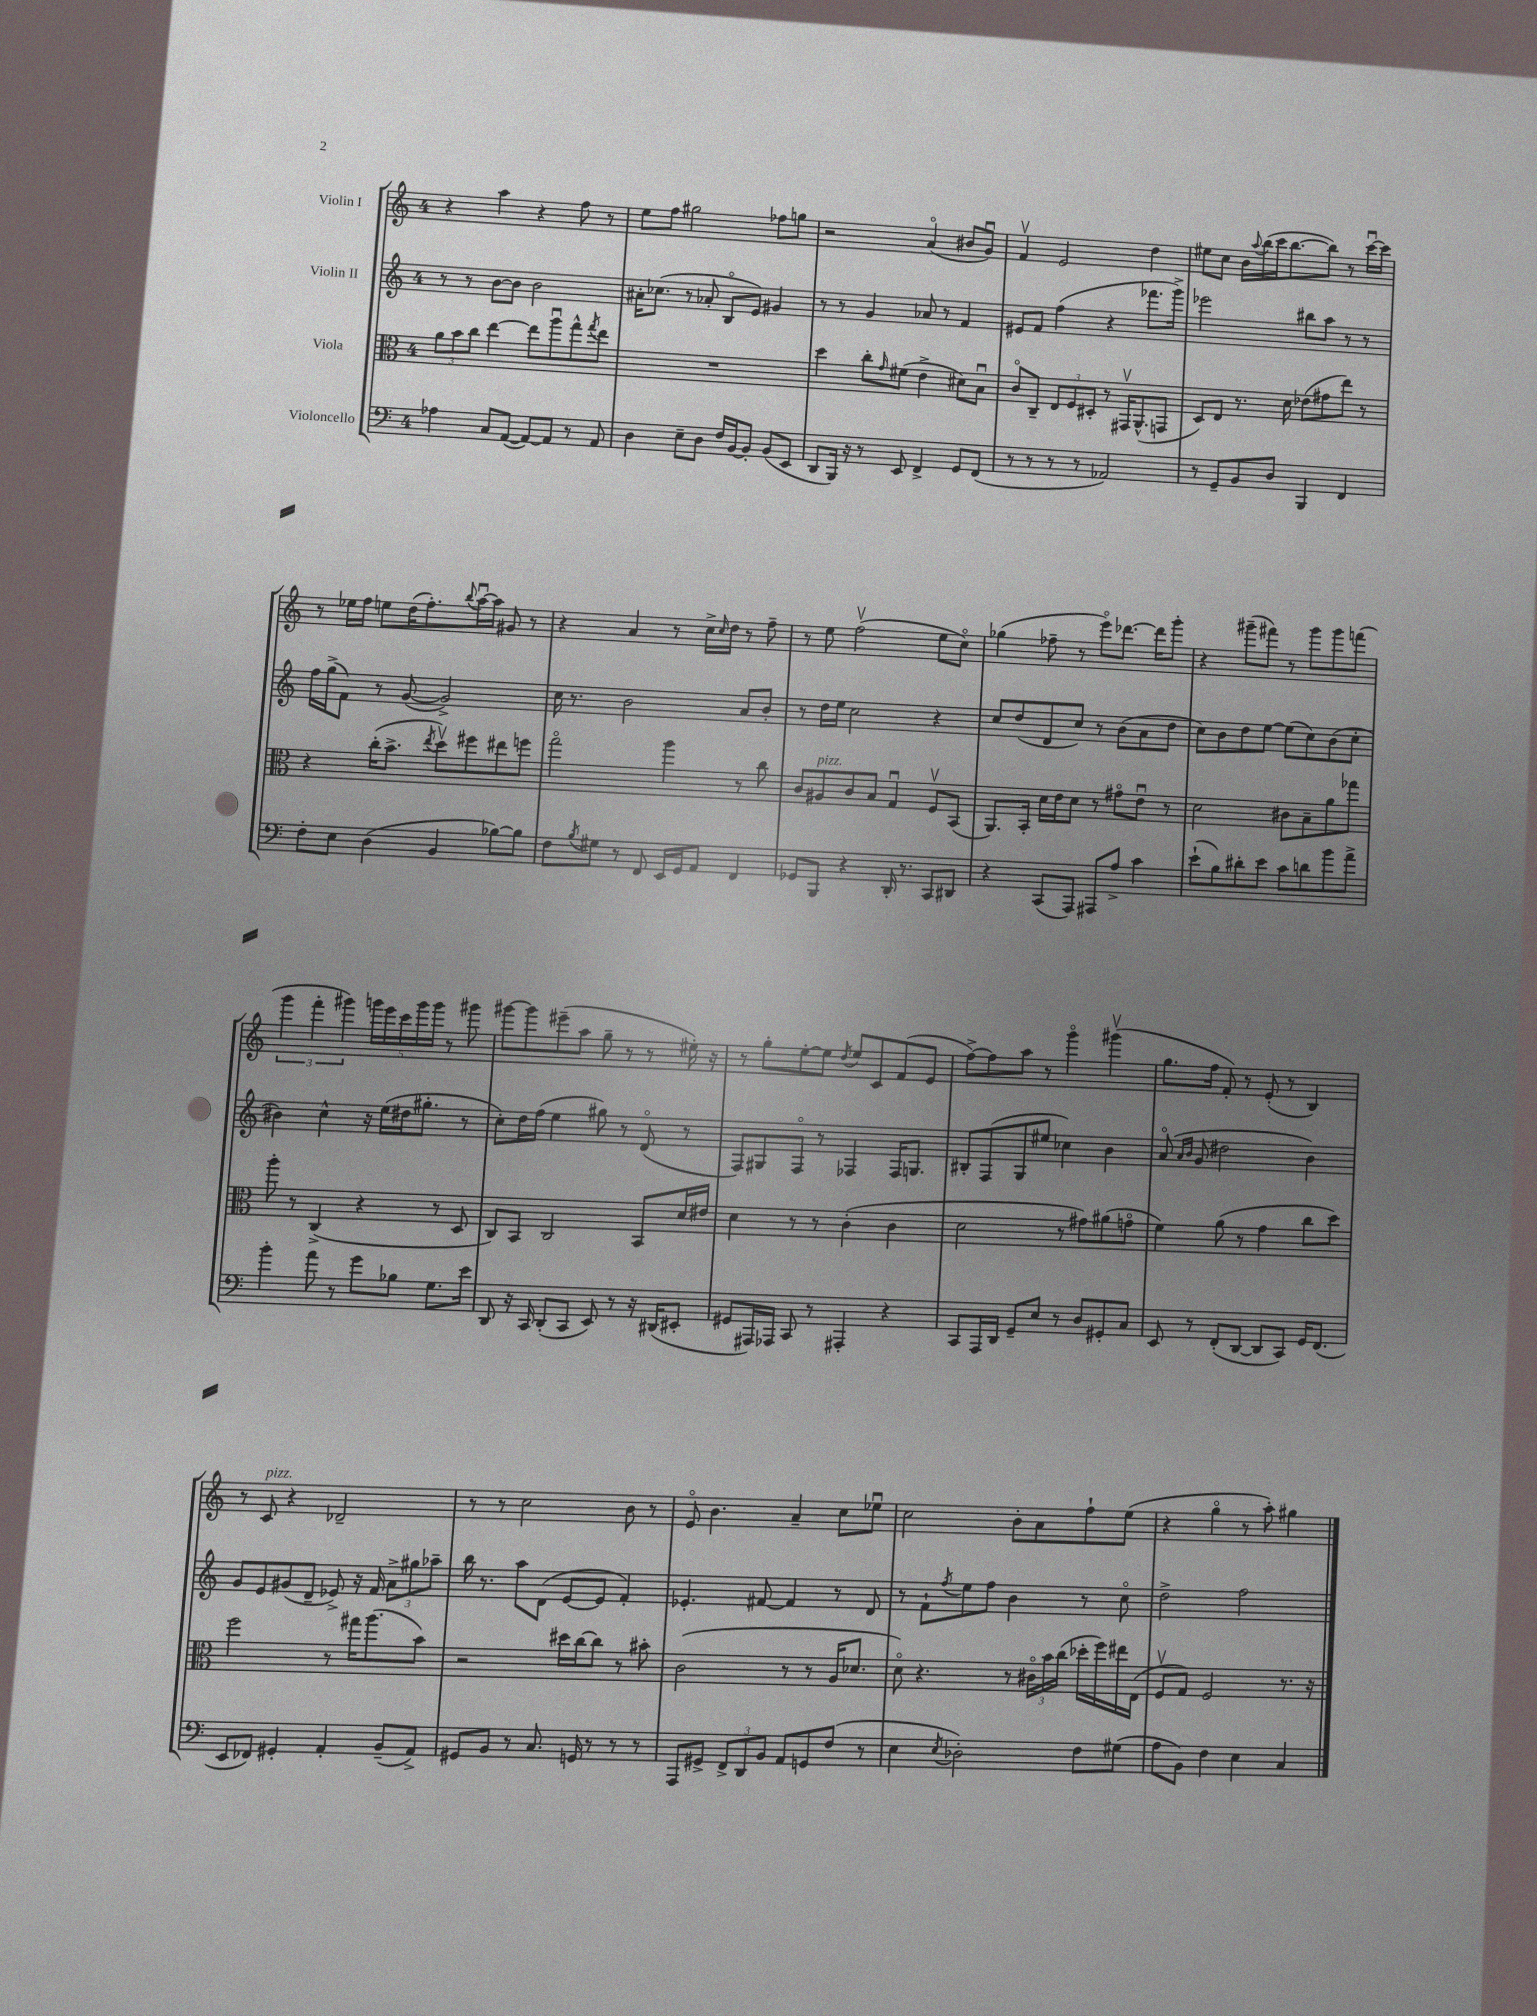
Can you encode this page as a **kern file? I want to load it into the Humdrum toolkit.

**kern	**kern	**kern	**kern
*part4	*part3	*part2	*part1
*staff4	*staff3	*staff2	*staff1
*I"Violoncello	*I"Viola	*I"Violin II	*I"Violin I
*clefF4	*clefC3	*clefG2	*clefG2
*k[]	*k[]	*k[]	*k[]
*M4/4	*M4/4	*M4/4	*M4/4
=1	=1	=1	=1
4A-X\	12a\L	8r	4r
.	12b\	.	.
.	.	8r	.
.	12cc\J	.	.
8C/L	[4ee\	[8b\L	4aa\
([8AA/J	.	8b\J]	.
8AA/L_)	8ee\L]	2b\	4r
8AA/J]	8aau\	.	.
8r	8gg^^\	.	8ff\
.	8qgg/	.	.
8AA/	8ee\J	.	8r
=2	=2	=2	=2
4D\	1r	16a#X'\KL	8ee\L
.	.	(8.cc-X\J	.
.	.	.	8ff\J
8E~\L	.	8r	2gg#X\
8D\J	.	8a-X'/	.
16F/LL	.	8B/L	.
[16BB/J	.	.	.
8BB'/J]	.	8e/J)	.
(8BB/L	.	4g#X/	8ff-X\L
8EE/J	.	.	8ggn\J
=3	=3	=3	=3
8DD/L	4dd\	8r	2r
16BBB/Jk)	.	8r	.
16r	.	.	.
8r	8cc'\L	4g/	.
.	16qqg/	.	.
8EE/	(8f#X\J	.	.
4FF^/	4e^\	8a-X/	(4a/
.	.	8r	.
8GG/L	8d#X\L)	4f/	8b#X/L
(8FF/J	8Bu\J	.	8gu/J)
=4	=4	=4	=4
8r	8c/L	8e#X/L	4fv/
8r	8C~/J	8f/J	.
8r	12E/L	(4ff\	2e/
.	12F/	.	.
8r	.	.	.
.	12D#X'/J	.	.
2AA-X/)	8r	4r	.
.	16GG#Xv/KL	.	.
.	(8.AA^^/	.	.
.	.	8.fff-X\L	4dd\
.	8GGn/J	.	.
.	.	16ggg^\Jk)	.
=5	=5	=5	=5
8r	8D/L)	2eee-X\	8ee#X\L
8GG~/L	8E/J	.	8cc\J
8BB/	8.r	.	16b\LL
.	.	.	8qqaa/
.	.	.	(16bb\
8D/J	.	.	16ccc\J
.	16d\	.	[8.bb\
4BBB/	(8e-X\L	8bb#X\L	.
.	8g#X\	8aa\J	8bb\J])
4FF/	8ee\J)	8r	8r
.	8r	8r	[16cccu\LL
.	.	.	16ccc\JJ]
!!LO:LB:g=z
=6	=6	=6	=6
8F'\L	4r	16ff\LL	8r
.	.	(16gg^\J	.
8E\J	.	8f\J)	16ee-X\LL
.	.	.	16ff\JJ
(4D\	(16cc'\KL	8r	8een\L
.	8.b^\J	.	.
.	.	([8g/	(16dd\K
.	.	.	8.ff'\)
.	8qee/	.	.
4BB/	8ddv\L)	2g^/])	.
.	.	.	8qqbb/
.	8ff#X\	.	[16aau\L
.	.	.	16aa\JJ]
[8B-X\L)	8ee#X\	.	8g#X/
8B-\J]	8ffn\J	.	8r
=7	=7	=7	=7
8F\L	2gg\	16cc\	4r
.	.	8.r	.
8qB/	.	.	.
8G#X\J	.	.	.
8r	.	2b\	4a/
8FF/	.	.	.
16EE/LL	4aa\	.	8r
16GG/J	.	.	.
8AA/J	.	.	16cc^\LL
.	.	.	16qqcc/
.	.	.	16dd\JJ
4FF/	8r	8a/L	8r
.	8cc\	8b'/J	8ff~\
=8	=8	=8	=8
8GG-X/L	8c/L	8r	8r
!	!LO:TX:a:i:t=pizz.	!	!
8BBB/J	8A#X/	16dd\LL	8ee\
.	.	16ee\JJ	.
4r	8c/	2cc\	(2ffv\
.	8B/J	.	.
16DD'/	4Gu/	.	.
8.r	.	.	.
8CC/L	8Fv/L	4r	8ee\L
8DD#X/J	(8BB/J	.	8cc\J)
=9	=9	=9	=9
4r	8.AA/L)	8cc/L	(4gg-X\
.	.	(8dd/	.
.	16BB'/Jk	.	.
(8CC/L	16d\LL	8d/	8ff-X~\
.	16e\J	.	.
8AAA/J)	8d\J	8cc/J)	8r
8AAA#X/L	8r	8r	8eee\L)
8A^/J	8g#X\L	(8b\L	[8.ddd-X\J
4c\	8eu\J	8a\	.
.	.	.	16ddd-\KL]
.	8r	8dd\J	8ggg'\J
=10	=10	=10	=10
(8e`\L	2d\	8cc\L)	4r
8B\)	.	8b\	.
8d#X'\	.	8dd\	(8ggg#X~\L
8e\J	.	[8ee\J	8fff#X\J)
8c\L	8c#X\L	(8ee\L]	8r
8dn\	8B~\	8cc\)	8ggg#\L
8b\	8a\	(8b\	8ggg#\
8a^\J	8gg-X\J	8cc'\J	(8fffn\J
!!LO:LB:g=z
=11	=11	=11	=11
4b'\	8aa'\	4b#X\)	6ggg\
.	8r	.	.
.	.	.	6fff'\
8a\	(4C^/	4cc^^\	.
.	.	.	6ggg#X\)
8r	.	.	.
8g\L	4r	16r	20gggn\LL
.	.	.	20eee\
.	.	(16ee\LL	.
.	.	.	20ccc\
8B-X\J	.	16dd#X\J	.
.	.	.	20ggg\
.	.	8.gg#X'\J	.
.	.	.	20ggg\JJ
8.G\L	8r	.	8r
.	8D/	8r	8ggg#X\
16e\Jk	.	.	.
=12	=12	=12	=12
8DD/	8C/L)	8cc'\L)	[8ggg#X\L
16r	8BB/J	16dd\L	8ggg#\]
16CC/	.	(16ff\JJ	.
(8DD'/L	2C/	4ee\	(8eee#X~\
8CC/J	.	.	8aa\J
8EE/)	.	8gg#X\)	8gg~\
8r	.	8r	8r
16r	8BB/L	(8d/	8r
(16DD#X/KL	.	.	.
8EE#X'/J	16d/L	8r	16ee#X'\)
.	16e#X/JJ	.	16r
=13	=13	=13	=13
8GG#X/L	4d\	8F/L)	8r
16AAA#X/L)	.	8G#X/	8gg'\L
16AAA-X/JJ	.	.	.
8CC/	8r	8F/J	[8ee'\
8r	8r	8r	8ee\J]
.	.	.	8qdd/
4AAA#X'/	(4c'\	4F-X/	8ee/L
.	.	.	8c/
4r	4c\	16F-/KL	(8f/
.	.	8.Gn/J	.
.	.	.	8e/J
=14	=14	=14	=14
8CC/L	2d\	8B#X'/L	[8ff^\L)
16AAA/L	.	(8F/	8ff\]
16DD/JJ	.	.	.
8GG~/L	.	8G/	8aa\J
8E/J	.	8ee#X/J	8r
8r	8r	4cc-X\)	4ggg\
8D/L	8g#X\L)	.	.
8GG#X'/	(8a#X\	4b\	(4ggg#Xv\
8C/J	8gn\J	.	.
=15	=15	=15	=15
8EE/	4f\)	(8a/	8.gg\L
.	.	16qqa/LL	.
.	.	16qqb/JJ	.
8r	.	8g/	.
.	.	.	16ff\Jk
(8FF'/L	(8a\	2dd#X\	8f'/)
[8DD/J	8r	.	8r
8DD/L]	4g\	.	(8e'/
8CC/J)	.	.	8r
16GG/KL	8cc\L	4b\)	4B/)
(8.FF/J	.	.	.
.	8dd\J)	.	.
!!LO:LB:g=z
=16	=16	=16	=16
8EE/L	2ff\	8g/L	8r
!	!	!	!LO:TX:a:i:t=pizz.
8FF-X/J)	.	8e/	8c/
4GG#X'/	.	(8g#X/	4r
.	.	8d~/J	.
4AA'/	8r	8e-X^/)	2d-X~/
.	16gg#X\KL	16r	.
.	(8.aa\	16f/	.
(8BB~/L	.	12a^\L	.
.	.	12gg#X\	.
8AA^/J)	8b\J)	.	.
.	.	12aa-X~\J	.
=17	=17	=17	=17
8GG#X/L	2r	16bb\	8r
.	.	8.r	.
8BB/J	.	.	8r
8r	.	8aa\L	2cc\
8.C/	.	(8d\J	.
.	16dd#X\LL	[8e/L	.
16GGn/	[16cc\J	.	.
8r	8cc\J]	8e/J]	.
8r	8r	4f'/)	8b\
8r	8b#X'\	.	8r
=18	=18	=18	=18
8AAA/L	(2c\	4.e-X'/	8e/
8GG#X^/J	.	.	4.b\
12FF^/L	.	.	.
12DD/	.	.	.
.	.	[8f#X/	.
12BB/J	.	.	.
8AA/L	8r	4f#/]	4a~/
8GGn/	8r	.	.
(8F/J	16A/KL	8r	8cc\L
.	8.d-X/J	.	.
8r	.	8d/	8ee-Xu\J
=19	=19	=19	=19
4E\	8d\)	8r	2cc\
.	4.r	8f`\L	.
8qE/	.	8qff/	.
2D-X'\)	.	8ee\	.
.	.	8ff\J	.
.	8r	4b\	8b'\L
.	24c#X\LL	.	8a\
.	24b\	.	.
.	(24cc\JJ	.	.
8F\L	16dd-X'\LL	8r	8ff`\
.	16ff\)	.	.
(8G#X\J	16ee#X\	8cc\	(8ee\J
.	(16E\JJ	.	.
=20	=20	=20	=20
8A\L	8Fv/L	2dd^\	4r
8BB\J)	8G/J)	.	.
4F\	2F/	.	4gg\
4E\	.	2ff\	8r
.	.	.	8aa'\)
4C/	8.r	.	4gg#X\
.	16r	.	.
==	==	==	==
*-	*-	*-	*-
